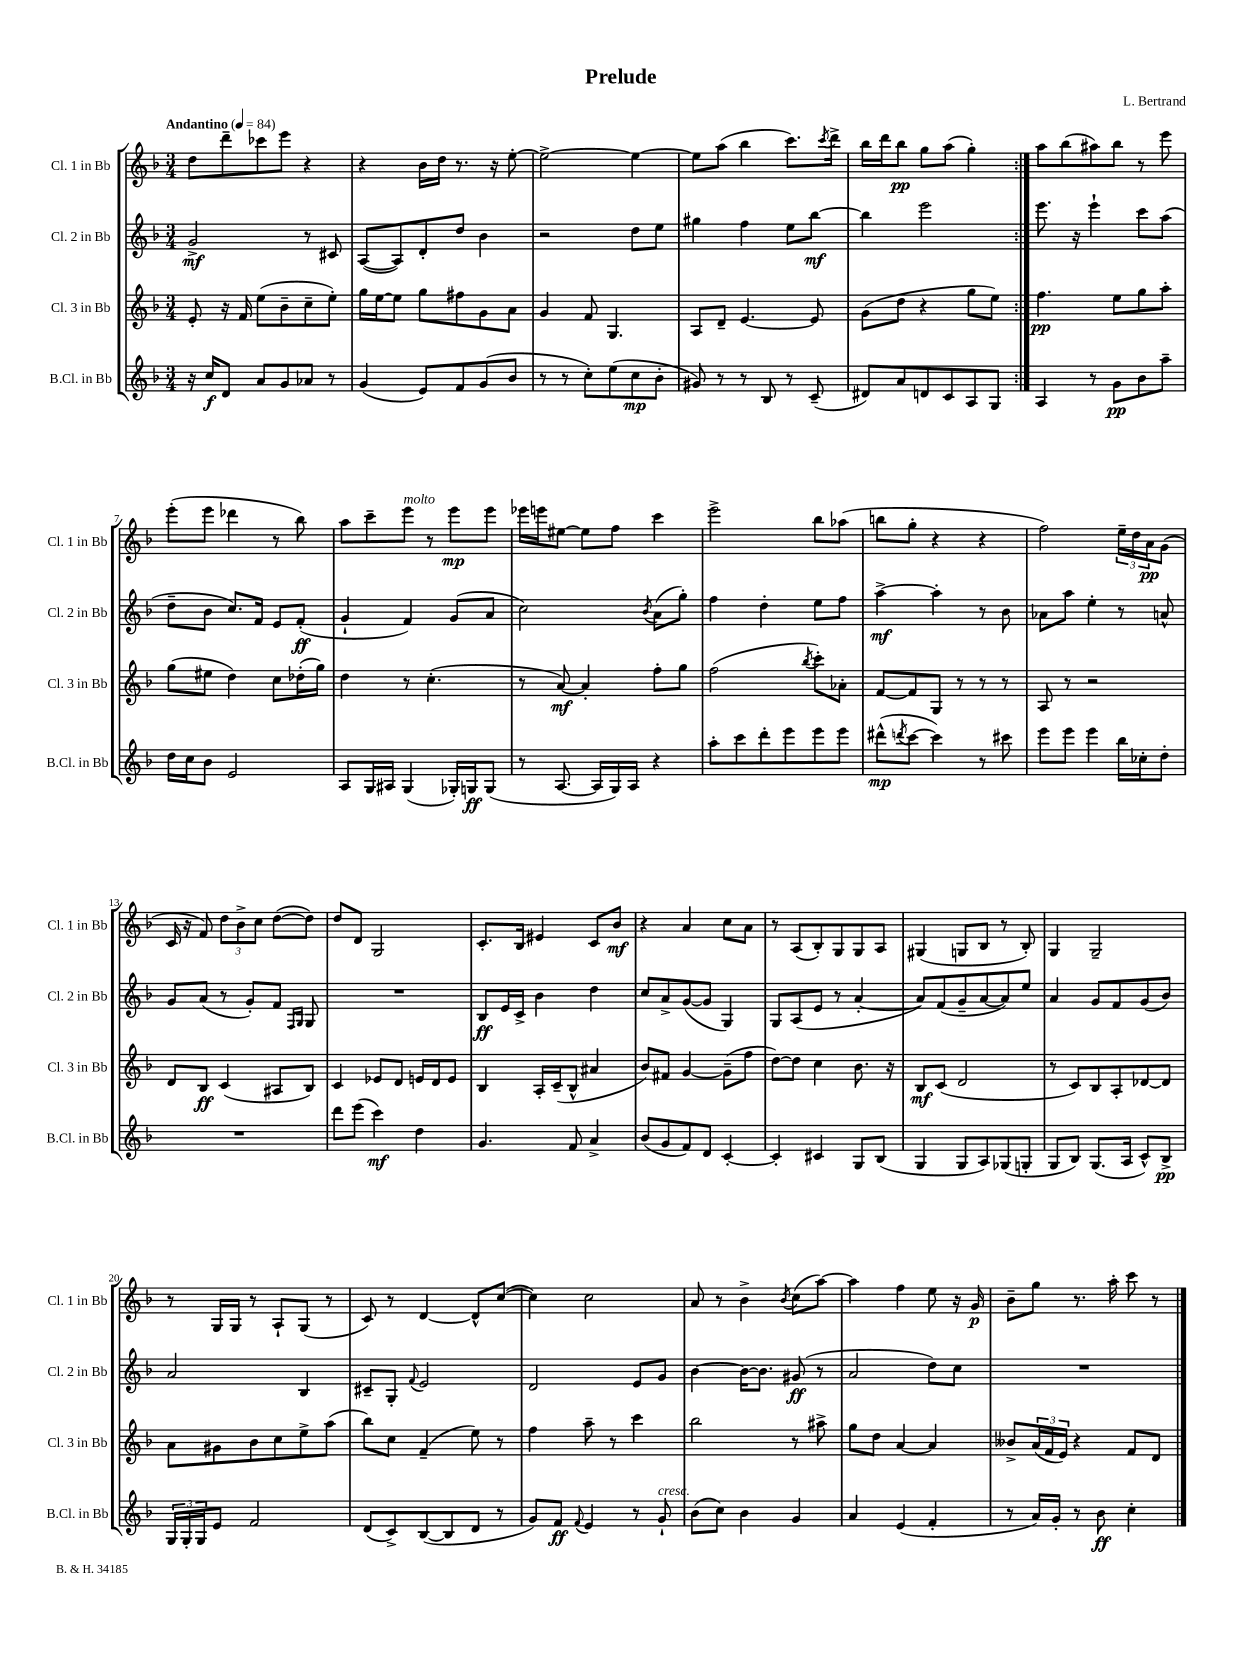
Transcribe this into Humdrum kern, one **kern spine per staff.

**kern	**dynam	**kern	**dynam	**kern	**dynam	**kern	**dynam
*part4	*part4	*part3	*part3	*part2	*part2	*part1	*part1
*staff4	*staff4	*staff3	*staff3	*staff2	*staff2	*staff1	*staff1
*I"B.Cl. in Bb	*	*I"Cl. 3 in Bb	*	*I"Cl. 2 in Bb	*	*I"Cl. 1 in Bb	*
*I'B.Cl. in Bb	*	*I'Cl. 3 in Bb	*	*I'Cl. 2 in Bb	*	*I'Cl. 1 in Bb	*
*clefG2	*	*clefG2	*	*clefG2	*	*clefG2	*
*k[b-]	*	*k[b-]	*	*k[b-]	*	*k[b-]	*
*M3/4	*	*M3/4	*	*M3/4	*	*M3/4	*
*MM84	*	*MM84	*	*MM84	*	*MM84	*
=1	=1	=1	=1	=1	=1	=1	=1
!	!	!	!	!	!	!LO:TX:a:B:t=Andantino	!
16r	.	8e'/	.	2g^/	mf	8dd\L	.
16cc/KL	f	.	.	.	.	.	.
8d/J	.	16r	.	.	.	8ddd~\	.
.	.	16f/	.	.	.	.	.
8a/L	.	(8ee\L	.	.	.	8ccc-X\	.
8g/	.	8b-~\	.	.	.	8eee\J	.
8a-X/J	.	8cc~\	.	8r	.	4r	.
8r	.	8ee'\J)	.	8c#X/	.	.	.
=2	=2	=2	=2	=2	=2	=2	=2
(4g/	.	16gg\LL	.	([8A/L	.	4r	.
.	.	[16ee\J	.	.	.	.	.
.	.	8ee\J]	.	8A/])	.	.	.
8e/L)	.	8gg\L	.	8d'/	.	16b-\LL	.
.	.	.	.	.	.	16dd\JJ	.
8f/	.	8ff#X\	.	8dd/J	.	8.r	.
(8g/	.	8g\	.	4b-\	.	.	.
.	.	.	.	.	.	16r	.
8b-/J	.	8a\J	.	.	.	[8ee'\	.
=3	=3	=3	=3	=3	=3	=3	=3
8r	.	4g/	.	2r	.	2ee^\_	.
8r	.	.	.	.	.	.	.
8cc'\L)	.	8f/	.	.	.	.	.
(8ee\	.	4.G/	.	.	.	.	.
8cc\	mp	.	.	8dd\L	.	4ee\_	.
8b-'\J	.	.	.	8ee\J	.	.	.
=4	=4	=4	=4	=4	=4	=4	=4
8g#X/)	.	8A/L	.	4gg#X\	.	8ee\L]	.
8r	.	8d~/J	.	.	.	(8aa\J	.
8r	.	[4.e/	.	4ff\	.	4bb-\	.
8B-/	.	.	.	.	.	.	.
8r	.	.	.	8ee\L	.	8.ccc\L)	.
(8c~/	.	8e/]	.	[8bb-\J	mf	.	.
.	.	.	.	.	.	8qccc/	.
.	.	.	.	.	.	16ddd^\Jk	.
=5	=5	=5	=5	=5	=5	=5	=5
8d#X/L)	.	(8g\L	.	4bb-\]	.	16bb-\LL	.
.	.	.	.	.	.	16ddd\J	.
8a/	.	8dd\J	.	.	.	8bb-\J	pp
8dn/	.	4r	.	2eee\	.	8gg\L	.
8c/	.	.	.	.	.	(8aa\J	.
8A/	.	8gg\L	.	.	.	4gg'\)	.
8G/J	.	8ee\J)	.	.	.	.	.
=6:|!	=6:|!	=6:|!	=6:|!	=6:|!	=6:|!	=6:|!	=6:|!
4A/	.	4.ff\	pp	8.eee\	.	8aa\L	.
.	.	.	.	.	.	(8bb-\	.
.	.	.	.	16r	.	.	.
8r	.	.	.	4eee`\	.	8aa#X\)	.
8g\L	pp	8ee\L	.	.	.	8bb-\J	.
8b-\	.	8gg\	.	8ccc\L	.	8r	.
8aa~\J	.	8aa'\J	.	(8aa\J	.	8eee\	.
!!LO:LB:g=z
=7	=7	=7	=7	=7	=7	=7	=7
16dd\LL	.	(8gg\L	.	8dd~\L	.	(8eee'\L	.
16cc\J	.	.	.	.	.	.	.
8b-\J	.	8ee#X\J	.	8b-\J	.	8eee\J	.
2e/	.	4dd\)	.	8.cc/L)	.	4ddd-X\	.
.	.	.	.	16f/Jk	.	.	.
.	.	8cc\L	.	8e/L	.	8r	.
.	.	(16dd-X'\L	.	(8f'/J	ff	8bb-\)	.
.	.	16gg\JJ)	.	.	.	.	.
=8	=8	=8	=8	=8	=8	=8	=8
8A/L	.	4dd\	.	4g`/	.	8aa\L	.
16G/L	.	.	.	.	.	8ccc~\	.
16A#X/JJ	.	.	.	.	.	.	.
!	!	!	!	!	!	!LO:TX:a:i:t=molto	!
(4G/	.	8r	.	4f/)	.	8eee\J	.
.	.	(4.cc'\	.	.	.	8r	.
16G-X'/LL)	.	.	.	(8g/L	.	8eee\L	mp
16Gn/J	ff	.	.	.	.	.	.
(8G/J	.	.	.	8a/J	.	8eee\J	.
=9	=9	=9	=9	=9	=9	=9	=9
8r	.	8r	.	2cc\)	.	16eee-X\LL	.
.	.	.	.	.	.	16eeen\J	.
[8.A/	.	[8a/)	mf	.	.	[8ee#X\J	.
.	.	4a'/]	.	.	.	8ee#\L]	.
16A/LL]	.	.	.	.	.	.	.
16G/)	.	.	.	.	.	8ff\J	.
16A/JJ	.	.	.	.	.	.	.
.	.	.	.	8qb-/	.	.	.
4r	.	8ff'\L	.	(8a\L	.	4ccc\	.
.	.	8gg\J	.	8gg'\J)	.	.	.
=10	=10	=10	=10	=10	=10	=10	=10
8aa'\L	.	(2ff\	.	4ff\	.	2eee^\	.
8ccc\	.	.	.	.	.	.	.
8ddd'\	.	.	.	4dd'\	.	.	.
8eee\	.	.	.	.	.	.	.
.	.	8qbb-/	.	.	.	.	.
8eee\	.	8ccc'\L)	.	8ee\L	.	8bb-\L	.
8eee\J	.	8a-X'\J	.	8ff\J	.	(8aa-X\J	.
=11	=11	=11	=11	=11	=11	=11	=11
(8ddd#X^^\L	mp	[8f/L	.	[4aa^\	mf	8bbn\L	.
8qdddn/	.	.	.	.	.	.	.
[8ccc\J	.	8f/]	.	.	.	8gg'\J	.
4ccc\])	.	8G/J	.	4aa'\]	.	4r	.
.	.	8r	.	.	.	.	.
8r	.	8r	.	8r	.	4r	.
8ccc#X\	.	8r	.	8b-\	.	.	.
=12	=12	=12	=12	=12	=12	=12	=12
8eee\L	.	8A/	.	8a-X\L	.	2ff\)	.
8eee\J	.	8r	.	8aa\J	.	.	.
4eee\	.	2r	.	4ee'\	.	.	.
16bb-\LL	.	.	.	8r	.	24ee~\LL	.
.	.	.	.	.	.	24dd\	.
16cc-X'\J	.	.	.	.	.	.	.
.	.	.	.	.	.	24a\J	pp
8dd'\J	.	.	.	8an^^/	.	(8g\J	.
!!LO:LB:g=z
=13	=13	=13	=13	=13	=13	=13	=13
2.r	.	8d/L	.	8g/L	.	16c/	.
.	.	.	.	.	.	16r	.
.	.	8B-/J	ff	(8a/J	.	8f/)	.
.	.	(4c/	.	8r	.	12dd\L	.
.	.	.	.	.	.	12b-^\	.
.	.	.	.	8g'/L)	.	.	.
.	.	.	.	.	.	12cc\J	.
.	.	8A#X/L	.	8f/J	.	([8dd\L	.
.	.	.	.	16qqF/LL	.	.	.
.	.	.	.	16qqG/JJ	.	.	.
.	.	8B-/J)	.	8G/	.	8dd\J])	.
=14	=14	=14	=14	=14	=14	=14	=14
8ddd\L	.	4c/	.	2.r	.	8dd/L	.
(8eee\J	.	.	.	.	.	8d/J	.
4ccc\)	mf	8e-X/L	.	.	.	2G/	.
.	.	8d/J	.	.	.	.	.
4dd\	.	16en/LL	.	.	.	.	.
.	.	16d/J	.	.	.	.	.
.	.	8e/J	.	.	.	.	.
=15	=15	=15	=15	=15	=15	=15	=15
4.g/	.	4B-/	.	8B-/L	ff	8.c'/L	.
.	.	.	.	16e/L	.	.	.
.	.	.	.	16c^/JJ	.	16B-/Jk	.
.	.	16A'/LL	.	4b-\	.	4e#X/	.
.	.	(16c~/J	.	.	.	.	.
8f/	.	8B-^^/J	.	.	.	.	.
4a^/	.	4a#X/	.	4dd\	.	8c/L	.
.	.	.	.	.	.	8b-/J	mf
=16	=16	=16	=16	=16	=16	=16	=16
(8b-/L	.	8b-/L)	.	8cc/L	.	4r	.
8g/	.	8f#X/J	.	8a^/	.	.	.
8f/)	.	[4g/	.	([8g/	.	4a/	.
8d/J	.	.	.	8g/J]	.	.	.
[4c'/	.	(8g~\L]	.	4G/)	.	8cc\L	.
.	.	8ff\J	.	.	.	8a\J	.
=17	=17	=17	=17	=17	=17	=17	=17
4c'/]	.	[8dd\L)	.	8G/L	.	8r	.
.	.	8dd\J]	.	(8A/	.	(8A/L	.
4c#X/	.	4cc\	.	8e/J	.	8B-'/)	.
.	.	.	.	8r	.	8G/	.
8G/L	.	8.b-\	.	[4a'/	.	8G/	.
(8B-/J	.	.	.	.	.	8A/J	.
.	.	16r	.	.	.	.	.
=18	=18	=18	=18	=18	=18	=18	=18
4G/	.	8B-/L	mf	8a/L])	.	(4G#X/	.
.	.	(8c/J	.	(8f/	.	.	.
8G/L	.	2d/	.	8g~/	.	8Gn/L	.
8A/)	.	.	.	[8a/	.	8B-/J	.
(8G-X/	.	.	.	8a/])	.	8r	.
8Gn'/J	.	.	.	8ee/J	.	8B-'/)	.
=19	=19	=19	=19	=19	=19	=19	=19
8G/L	.	8r	.	4a/	.	4G/	.
8B-/J)	.	8c/L)	.	.	.	.	.
(8.G/L	.	8B-/	.	8g/L	.	2G~/	.
.	.	8A'/	.	8f/	.	.	.
16A/Jk	.	.	.	.	.	.	.
8c^^/L)	.	[8d-X/	.	(8g/	.	.	.
8B-^/J	pp	8d-/J]	.	8b-/J)	.	.	.
!!LO:LB:g=z
=20	=20	=20	=20	=20	=20	=20	=20
24G/LL	.	8a\L	.	2a/	.	8r	.
24G'/	.	.	.	.	.	.	.
24G/J	.	.	.	.	.	.	.
8e/J	.	8g#X\	.	.	.	16G/LL	.
.	.	.	.	.	.	16G/JJ	.
2f/	.	8b-\	.	.	.	8r	.
.	.	8cc\	.	.	.	8A`/L	.
.	.	8ee^\	.	4B-/	.	(8G/J	.
.	.	(8aa\J	.	.	.	8r	.
=21	=21	=21	=21	=21	=21	=21	=21
(8d/L	.	8bb-\L)	.	8c#X~/L	.	8c/)	.
8c^/)	.	8cc\J	.	8G'/J	.	8r	.
.	.	.	.	8qqf/	.	.	.
([8B-/	.	(4f~/	.	2e/	.	[4d/	.
8B-/]	.	.	.	.	.	.	.
8d/J	.	8ee\)	.	.	.	8d^^/L]	.
8r	.	8r	.	.	.	([8cc/J	.
=22	=22	=22	=22	=22	=22	=22	=22
8g/L)	.	4ff\	.	2d/	.	4cc\])	.
8f/J	ff	.	.	.	.	.	.
8qqf/	.	.	.	.	.	.	.
4e/	.	8aa~\	.	.	.	2cc\	.
.	.	8r	.	.	.	.	.
8r	.	4ccc\	.	8e/L	.	.	.
!LO:TX:a:i:t=cresc.	!	!	!	!	!	!	!
8g`/	.	.	.	8g/J	.	.	.
=23	=23	=23	=23	=23	=23	=23	=23
(8b-\L	.	2bb-\	.	[4b-\	.	8a/	.
8cc\J)	.	.	.	.	.	8r	.
4b-\	.	.	.	16b-\KL_	.	4b-^\	.
.	.	.	.	8.b-\J]	.	.	.
.	.	.	.	.	.	8qb-/	.
4g/	.	8r	.	(8g#X/	ff	(8cc\L	.
.	.	8aa#X^\	.	8r	.	[8aa\J)	.
=24	=24	=24	=24	=24	=24	=24	=24
4a/	.	8gg\L	.	2a/	.	4aa\]	.
.	.	8dd\J	.	.	.	.	.
(4e/	.	[4a/	.	.	.	4ff\	.
4f'/	.	4a/]	.	8dd\L)	.	8ee\	.
.	.	.	.	8cc\J	.	16r	.
.	.	.	.	.	.	16g/	p
=25	=25	=25	=25	=25	=25	=25	=25
8r	.	8b--X^/L	.	2.r	.	8b-~\L	.
16a/LL)	.	(24a/L	.	.	.	8gg\J	.
.	.	24f/	.	.	.	.	.
16g'/JJ	.	.	.	.	.	.	.
.	.	24e/JJ)	.	.	.	.	.
8r	.	4r	.	.	.	8.r	.
8b-\	ff	.	.	.	.	.	.
.	.	.	.	.	.	16aa'\	.
4cc'\	.	8f/L	.	.	.	8ccc\	.
.	.	8d/J	.	.	.	8r	.
==	==	==	==	==	==	==	==
*-	*-	*-	*-	*-	*-	*-	*-
